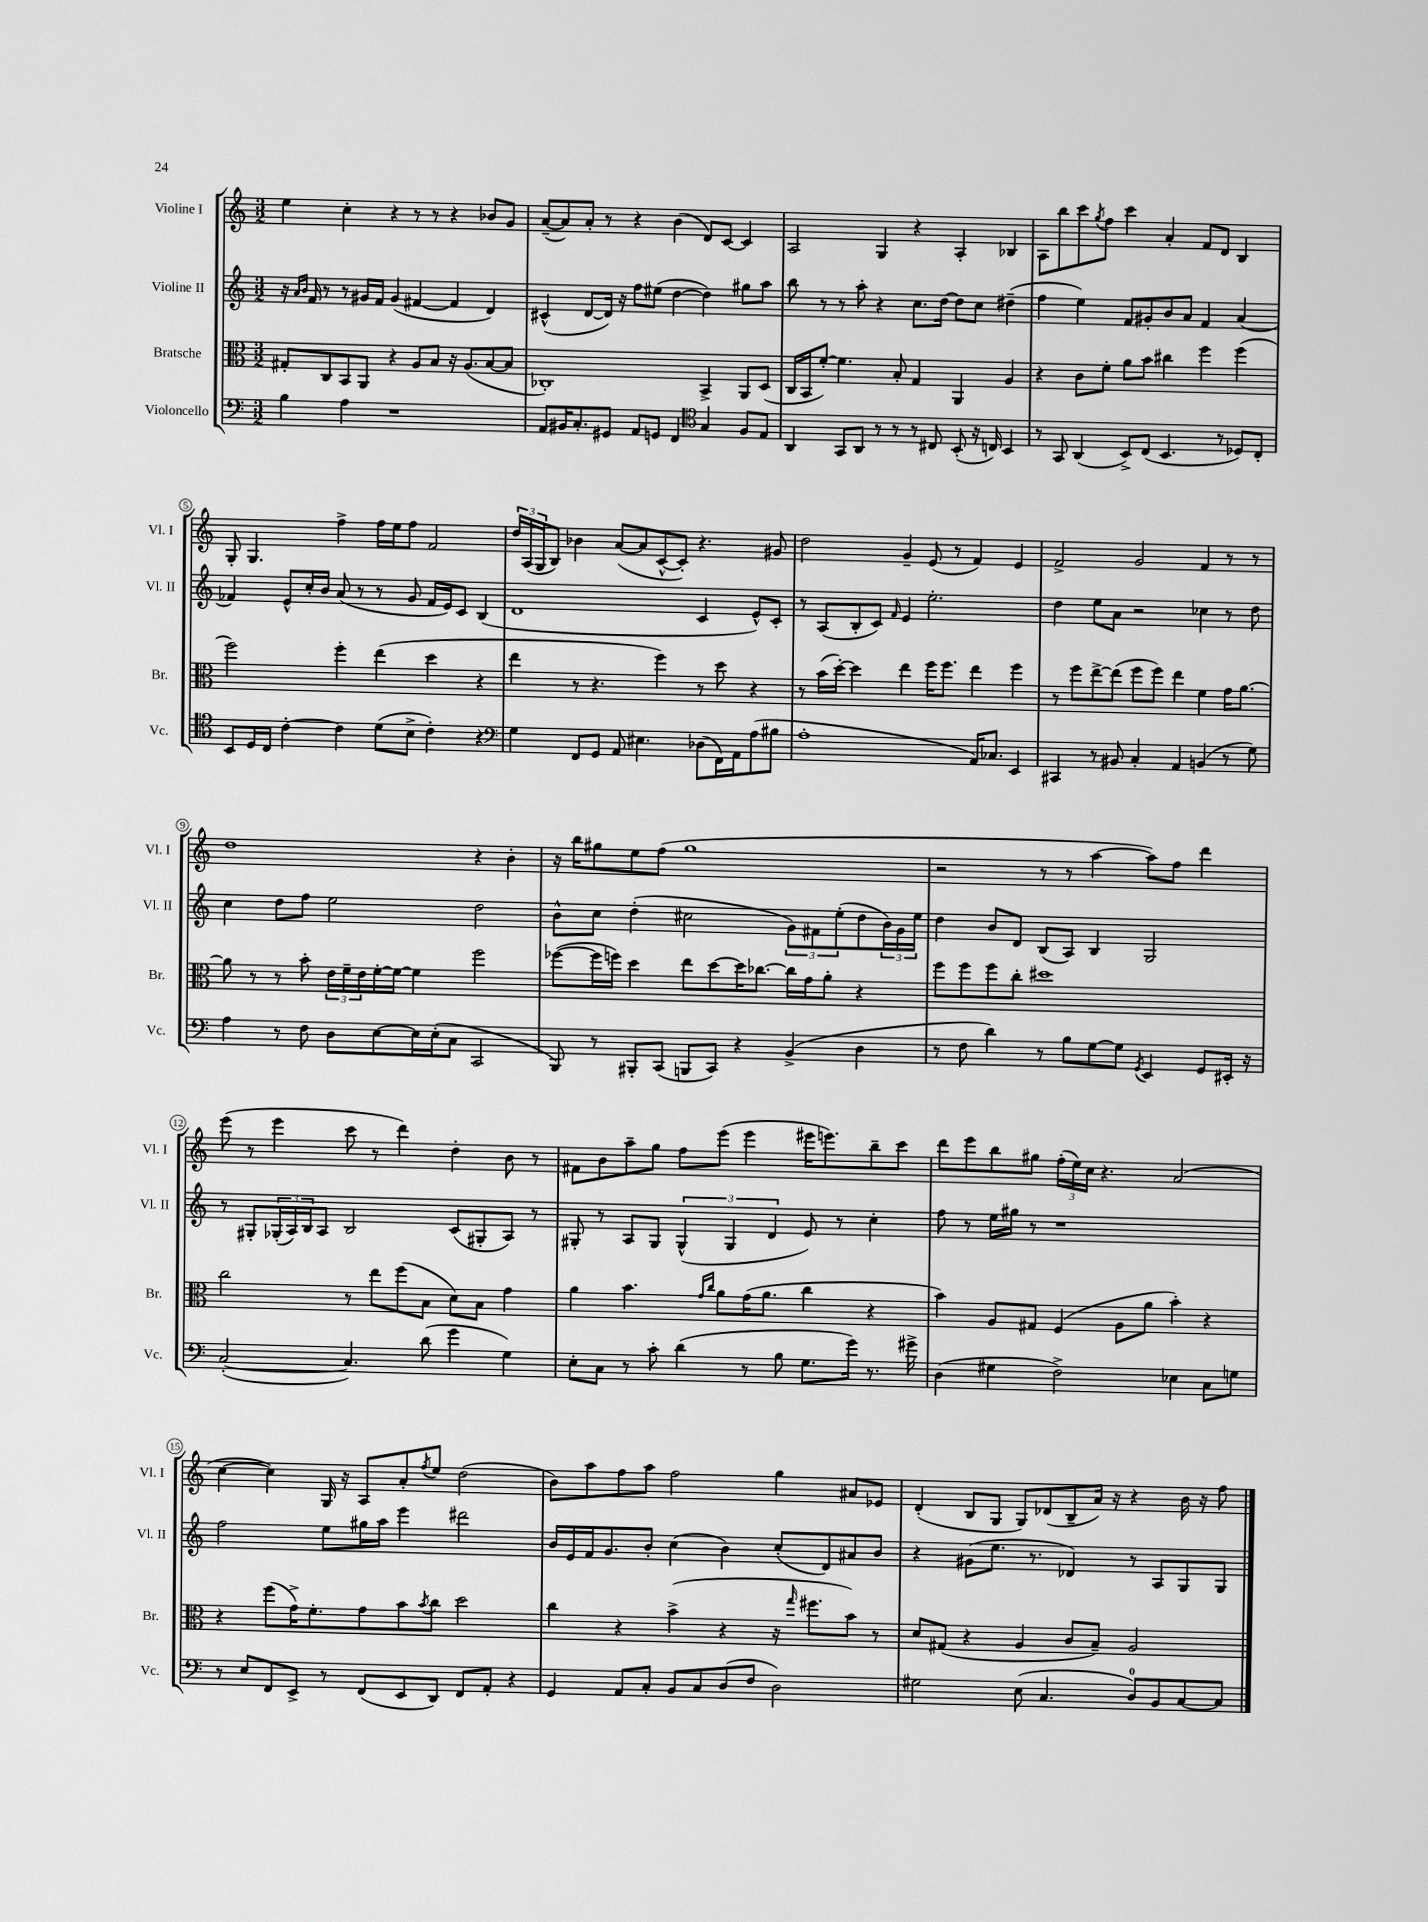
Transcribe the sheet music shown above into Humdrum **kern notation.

**kern	**kern	**kern	**kern
*staff4	*staff3	*staff2	*staff1
*clefF4	*clefC3	*clefG2	*clefG2
*k[]	*k[]	*k[]	*k[]
*M3/2	*M3/2	*M3/2	*M3/2
4B	8G#'	16r	4ee
.	.	16qqa	.
.	.	16qqb	.
.	.	16f	.
.	8C	8r	.
4A	8BB	8r	4cc'
.	8AA	16g#	.
.	.	16f	.
1r	4r	(4g#	4r
.	8A	[4f#	8r
.	8B	.	8r
.	16r	4f#]	4r
.	(8.A	.	.
.	[8B	4d)	8b-
.	8B]	.	8g
=	=	=	=
8AA	1C-')	(4c#^^	([8a~
16BB#	.	.	8a])
8.C'	.	.	.
.	.	[8d	8a'
8GG#	.	16d])	8r
.	.	16r	.
8AA	.	8ff	4r
8GG	.	(8ee#	.
4FF	.	[4dd	(4b
*clefC4	*	*	*
4G	4BB^	4dd])	8d)
.	.	.	[8c
8F	8AA	8gg#	4c]
8E	(8D	8aa	.
=	=	=	=
4AA	16C	8bb	2A
.	16BB	.	.
.	[8f')	8r	.
8GG	4.f]	8r	.
8AA	.	8aa'	.
8r	.	4r	4G
8r	8B'	.	.
8r	4G	8.cc	4r
8C#	.	.	.
.	.	[16dd	.
(8BB'	4AA	8dd]	4A'
16r	.	8cc	.
16C)	.	.	.
4BB	4A	(4dd#~	4B-
=	=	=	=
8r	4r	4ff	8A
8GG	.	.	8bb
(4AA	8c	4ee)	8ccc
.	.	.	8qgg
.	8f'	.	8ff
8BB^)	8a	8f	4ccc
(8C	8b	8g#'	.
4.BB	4cc#	8b	4a'
.	.	8a	.
.	4ff	4f	8f
8r	.	.	8d
8D-)	(4ff	(4a	4B
8C'	.	.	.
=	=	=	=
8BB	2ff)	4f-)	8G'
16D	.	.	4.G
16C	.	.	.
[4c'	.	8e^^	.
.	.	16cc'	.
.	.	16b	.
4c]	4ff'	(8a	4ff^
.	.	8r	.
(8d	(4ee	8r	16ff
.	.	.	16ee
8B^	.	8g	8ff
4c')	4dd	16f-	2f
.	.	16e)	.
.	.	8c	.
4r	4r	(4B	.
=	=	=	=
*clefF4	*	*	*
4G	4ee	1d	24dd
.	.	.	(24A
.	.	.	24G
.	.	.	8B)
8FF	8r	.	4b-
8GG	4.r	.	.
8AA	.	.	([8a
4.E#	.	.	8a]
.	4ff)	.	[8c^^
.	.	.	8c'])
(8D-	8r	4c	4.r
16FF)	8dd	.	.
16AA	.	.	.
(8A	4r	8e^^)	.
8B#	.	8c'	8g#
=	=	=	=
1A'	8r	8r	2dd
.	(16b	(8A	.
.	[16dd')	.	.
.	4dd]	8B'	.
.	.	8c)	.
.	.	16qqf	.
.	4ee	4e	4g~
.	16ff	2.ee'	(8e
.	8.ff	.	.
.	.	.	8r
16AA)	4ee	.	4f)
8.C-	.	.	.
4EE	4ff	.	4e
=	=	=	=
4CC#	8r	4dd	2f^
.	8ff	.	.
8r	[8ee^	8ee	.
8BB#	(8ee]	8a	.
4C'	8ff	2r	2g
.	8ff)	.	.
4AA	4ee	.	.
(4BB	4f	4cc-	4f
8r	16g	8r	8r
.	[8.a	.	.
8G)	.	8dd	8r
=	=	=	=
4A	8a]	4cc	1dd
.	8r	.	.
8r	8r	8dd	.
8F	8b'	8ff	.
8D	24e	2ee	.
.	24f~	.	.
.	24e	.	.
[8E	[16f'	.	.
.	16f_	.	.
16E]	4f]	.	.
(16E'	.	.	.
8C	.	.	.
2CC	2ff	2dd	4r
.	.	.	4b'
=	=	=	=
8BBB)	([8ff-	8b^^	16r
.	.	.	16bb
8r	16ff-]	8cc	8gg#
.	16ff)	.	.
8BBB#'	4dd	(4dd'	8ee
(8CC	.	.	(8ff
8BBB	8ee	2cc#	1gg#
8CC)	[8dd	.	.
4r	16dd]	.	.
.	[8.cc-	.	.
(4BB^	16cc-]	12g)	.
.	16g	.	.
.	.	12f#	.
.	8a'	.	.
.	.	(12ee'	.
4D	4r	8dd	.
.	.	24b)	.
.	.	24g	.
.	.	24ee	.
=	=	=	=
8r	8ff	4dd	2r
8F	8ff	.	.
4d)	8ff	8b	.
.	8cc'	8d	.
8r	1dd#	(8B	8r
8B	.	8A)	8r
[8G	.	4B	[4aa
8G]	.	.	.
8qGG	.	.	.
4EE	.	2G	8aa])
.	.	.	8ff
8GG	.	.	4ddd
16EE#'	.	.	.
16r	.	.	.
=	=	=	=
([2C'	2cc	8r	(8eee
.	.	8G#'	8r
.	.	(24G-'	4eee
.	.	24A)	.
.	.	24B	.
.	.	8A	.
4.C])	8r	2B	8ccc
.	8ee	.	8r
.	(8ff	.	4ddd)
(8d	8B	.	.
4g	8d)	(8c	4dd'
.	8B	8G#'	.
4G)	4g	8A)	8b
.	.	8r	8r
=	=	=	=
8E'	4a	8G#'	8f#
8C	.	8r	8b
8r	4.b	8A	8aa~
8c'	.	8G#	8gg
(4d	.	(6G#^^	8ff
.	16qqg	.	.
.	16qqcc	.	.
.	8a	.	(8eee
.	.	6G#	.
8r	(16g	.	4eee
.	8.a	.	.
.	.	6d	.
8B	.	.	.
8.G	4cc	8e)	16eee#
.	.	.	8.eee)
.	.	8r	.
16g)	.	.	.
8.r	4r	4cc'	8bb~
.	.	.	8ccc
16g#^	.	.	.
=	=	=	=
(4D	4b)	8ff	8ddd
.	.	8r	8eee
4G#	8A	16ee	8bb
.	.	16gg#	.
.	8G#	8r	8gg#
2F^)	(4F	1r	(24ff'
.	.	.	24ee)
.	.	.	24cc
.	.	.	4.r
.	8A	.	.
.	8a	.	.
4E-	4b')	.	(2a
8C	4r	.	.
8G	.	.	.
=	=	=	=
8r	4r	2ff	[4cc
8E	.	.	.
8FF	(8ff	.	4cc])
8EE^	16g^)	.	.
.	8.f'	.	.
8r	.	8ee	16G
.	.	.	16r
(8FF	8g	16gg#	8A
.	.	16aa	.
8EE	8b	4eee	8a'
.	8qb	.	8qff
8DD)	8cc	.	8ee
8FF	2dd	2ddd#	(2dd
8AA'	.	.	.
4r	.	.	.
=	=	=	=
4GG	4cc	16b	8b)
.	.	16e	.
.	.	16f	8aa
.	.	8.g	.
8AA	4r	.	8ff
8C'	.	8b'	8aa
8BB	(4b^	(4cc	2ff
8C	.	.	.
(8D	4r	4b)	.
8F	.	.	.
2D)	16r	(8cc'	4gg
.	16qqgg	.	.
.	8.ff#	.	.
.	.	8d)	.
.	8b)	8a#	8a#
.	8r	8b	8e-
=	=	=	=
2G#	8d	4r	(4d'
.	(8G#	.	.
.	4r	(8g#	8B
.	.	8.ee	8G
(8E	4A	.	8G)
.	.	8.r	.
4.C	.	.	(8d-
.	8c	4d-)	8B~
.	8B~)	.	16a)
.	.	.	16r
8D)	2A	8r	4r
8BB	.	8A	.
[8C	.	8G	16b
.	.	.	16r
8C]	.	8G	8ff
==	==	==	==
*-	*-	*-	*-
